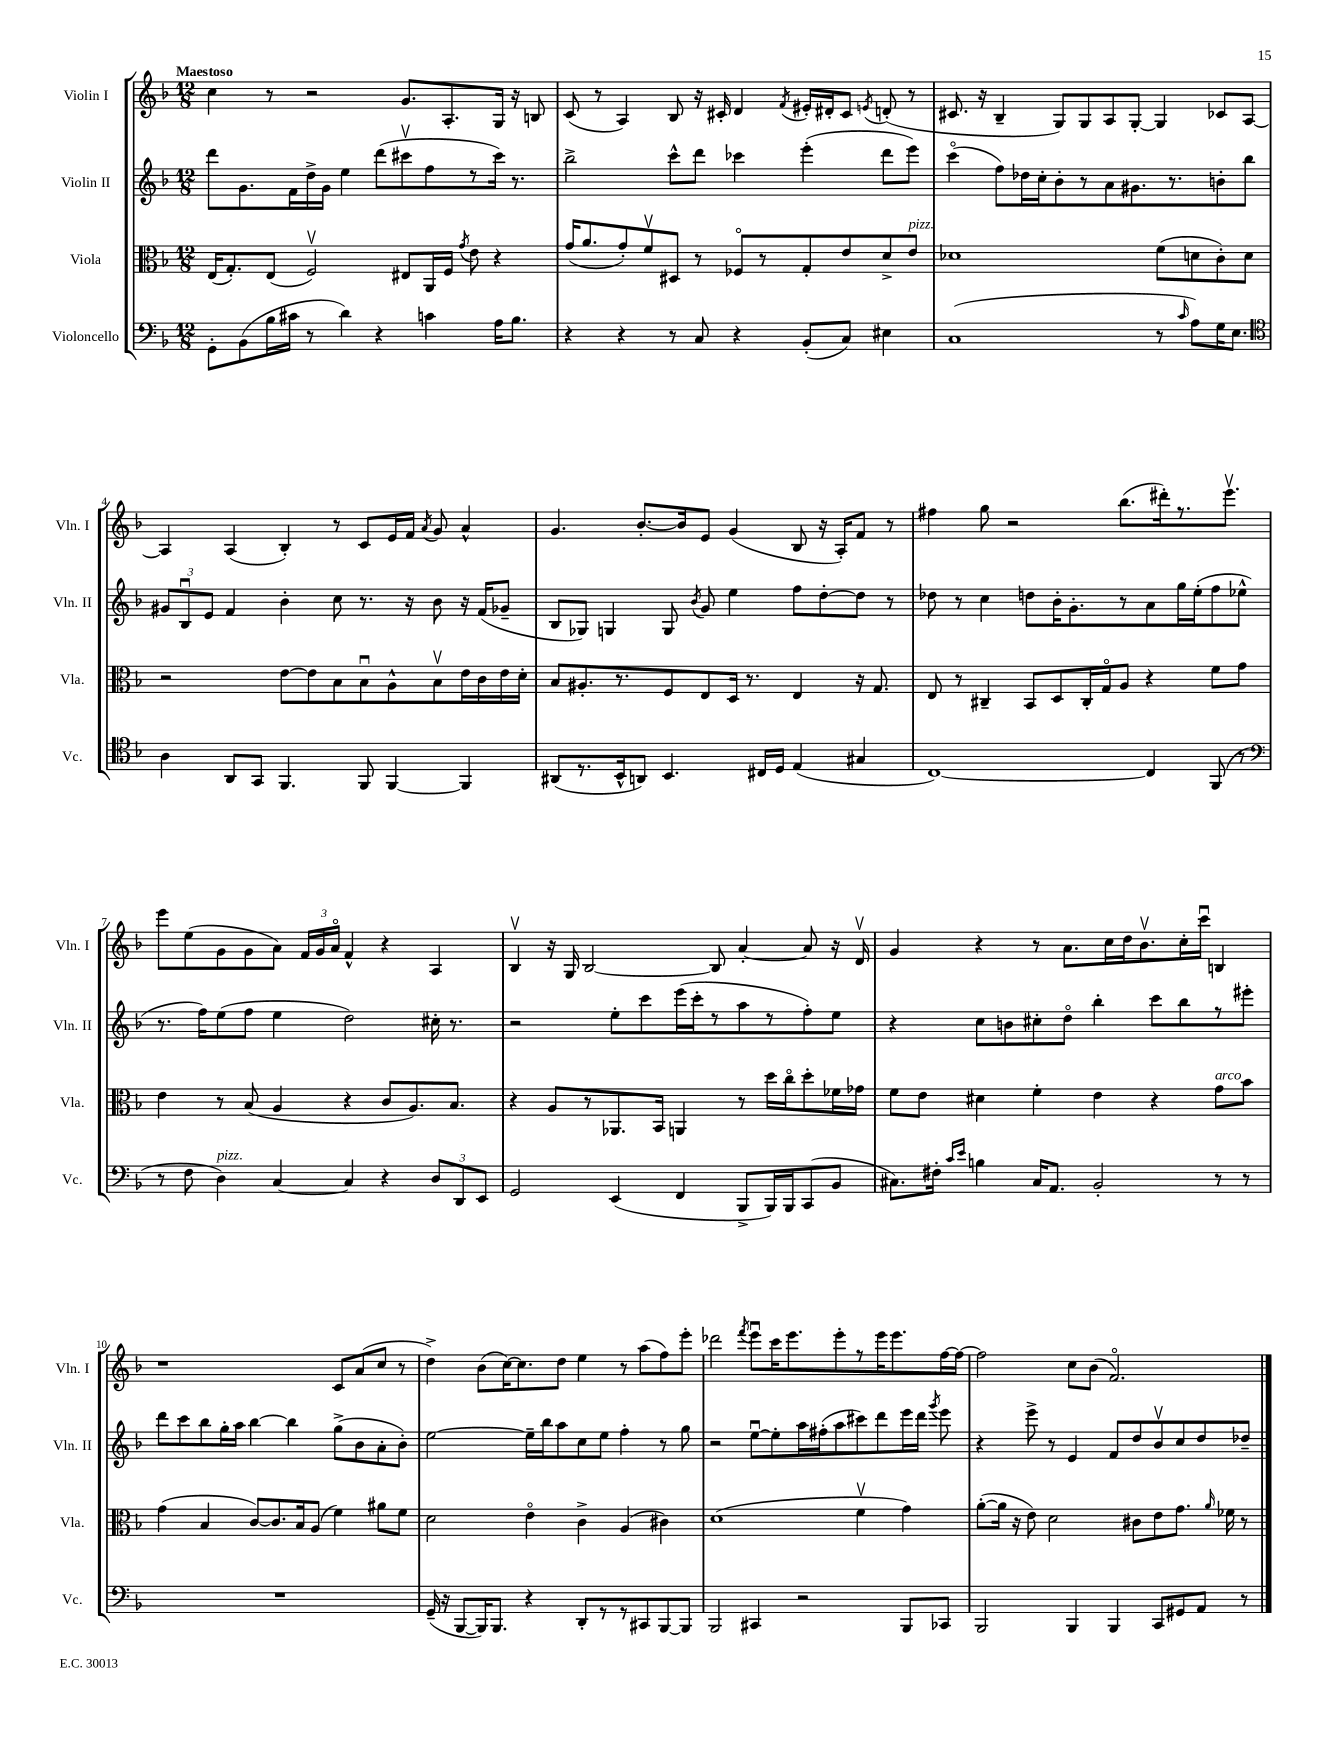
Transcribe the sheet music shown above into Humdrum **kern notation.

**kern	**kern	**kern	**kern
*staff4	*staff3	*staff2	*staff1
*clefF4	*clefC3	*clefG2	*clefG2
*k[b-]	*k[b-]	*k[b-]	*k[b-]
*M12/8	*M12/8	*M12/8	*M12/8
8GG'	(16E	8ddd	4cc
.	8.G')	.	.
(8BB-	.	8.g	.
16B-	(8E	.	8r
16c#	.	16f	.
8r	2Fv)	16dd^	2r
.	.	16g	.
4d)	.	4ee	.
4r	.	(8ddd	.
.	8E#	8ccc#v	8.g
4c	16AA	8ff	.
.	16F	.	8.A'
.	8qg	.	.
.	8e	8r	.
16A	4r	16ccc#)	16G
8.B-	.	8.r	16r
.	.	.	8B
=	=	=	=
4r	(16g	2bb-^	(8c
.	8.a	.	.
.	.	.	8r
4r	8g')	.	4A)
.	8fv	.	.
8r	8D#	8ccc^^	8B-
8C	8r	8ddd	16r
.	.	.	16c#'
4r	8F-o	4ccc-	4d
.	8r	.	.
.	.	.	8qf
(8BB-'	8G'	(4eee'	16e#'
.	.	.	16d#'
8C)	8e	.	8c#
.	.	.	8qe
4E#	8d^	8ddd	(8d'
.	8e	8eee)	8r
=	=	=	=
(1C	1d-	(4ccco	8.c#
.	.	.	16r
.	.	8ff)	4B-~
.	.	16dd-	.
.	.	16cc'	.
.	.	8b-'	8G)
.	.	8r	8G
.	.	8a	8A
.	.	8.g#	[8G'
8r	(8f	.	4G]
.	.	8.r	.
16qqc	.	.	.
8A)	8d	.	.
16G	8c')	8b'	8c-
8.E	.	.	.
.	8d	8bb-	[8A
=	=	=	=
*clefC4	*	*	*
4A	2r	12g#	4A]
.	.	12B-u	.
.	.	12e	.
8AA	.	4f	(4A
8GG	.	.	.
4.FF	[8e	4b-'	4B-')
.	8e]	.	.
.	8B-	8cc	8r
8FF	8B-u	8.r	8c
[4FF	8A^^	.	16e
.	.	16r	16f
.	.	.	8qa
.	8B-v	8b-	8g
4FF]	16e	16r	4a^^
.	16c	(16f	.
.	16e	8g-~	.
.	16d'	.	.
=	=	=	=
(8AA#	8B-	8B-	4.g
8.r	8.A#'	8G-)	.
.	.	4G	.
16BB-^^	8.r	.	.
8AA)	.	.	[8.b-'
4.BB-	8F	8G	.
.	.	.	16b-]
.	.	8qb-	.
.	8E	8g	8e
.	16D	4ee	(4g
.	8.r	.	.
16C#	.	.	.
16D	.	.	.
(4E	4E	8ff	8B-
.	.	[8dd'	16r
.	.	.	16A')
4G#	16r	8dd]	8f
.	8.G	.	.
.	.	8r	8r
=	=	=	=
[1C)	8E	8dd-	4ff#
.	8r	8r	.
.	4C#~	4cc	8gg
.	.	.	2r
.	8BB-	8dd	.
.	8D	16b-'	.
.	.	8.g'	.
.	16C#'	.	.
.	16Go	.	.
.	8A	8r	(8.bb-
4C]	4r	8a	.
.	.	.	16ddd#')
.	.	16gg	8.r
.	.	(16ee'	.
(8FF	8f	8ff	.
.	.	.	8.eeev
8r	8g	8ee-^^	.
=	=	=	=
*clefF4	*	*	*
8r	4e	8.r	8eee
8F	.	.	(8ee
.	.	16ff)	.
4D)	8r	(8ee	8g
.	(8B-	8ff	8g
[4C	4A	4ee	8a)
.	.	.	24f
.	.	.	24g
.	.	.	24ao
4C]	4r	2dd)	4f^^
4r	8c	.	4r
.	8.A)	.	.
12D	.	16cc#'	4A
.	8.B-	8.r	.
12DD	.	.	.
12EE	.	.	.
=	=	=	=
2GG	4r	2r	4B-v
.	8A	.	16r
.	.	.	16G
.	8r	.	[2B-
(4EE	8.AA-	8ee'	.
.	.	8ccc	.
.	16BB-	.	.
4FF	4AA	(16eee	.
.	.	16ccc'	.
.	.	8r	8B-]
8BBB-^	8r	8aa	[4a'
16BBB-)	16dd	8r	.
16BBB-	16cco	.	.
(8CC	8dd'	8ff')	8a]
8BB-	16f-	8ee	16r
.	16g-	.	16dv
=	=	=	=
8.C#)	8f	4r	4g
.	8e	.	.
16F#'	.	.	.
16qqc	.	.	.
16qqe	.	.	.
4B	4d#	8cc	4r
.	.	8b	.
16C#	4f'	8cc#'	8r
8.AA	.	.	.
.	.	8ddo	8.a
2BB-'	4e	4bb-'	.
.	.	.	16cc
.	.	.	16dd
.	.	.	8.b-v
.	4r	8ccc	.
.	.	8bb-	16cc'
.	.	.	16cccu
8r	8g	8r	4B
8r	8b-	8eee#'	.
=	=	=	=
1.r	(4g	8ddd	1r
.	.	8ccc	.
.	4B-	8bb-	.
.	.	16gg'	.
.	.	16aa	.
.	[8c)	[4bb-	.
.	8.c]	.	.
.	.	4bb-]	.
.	16B-	.	.
.	(8A	.	.
.	4f)	(8gg^	8c
.	.	8b-	(8a
.	8a#	8a'	8cc
.	8f	8b-')	8r
=	=	=	=
(16GG~	2d	[2ee	4dd^)
16r	.	.	.
[8BBB-	.	.	.
16BBB-])	.	.	(8b-
8.BBB-	.	.	.
.	.	.	[16cc)
.	.	.	8.cc]
4r	4eo	16ee~]	.
.	.	16bb-	.
.	.	8aa	8dd
8DD'	4c^	8cc	4ee
8r	.	8ee	.
8r	(4A	4ff'	8r
8CC#	.	.	(8aa
[8BBB-	4c#)	8r	8ff)
8BBB-]	.	8gg	8eee'
=	=	=	=
2BBB-	(1d	2r	2ddd-
.	.	.	8qfff
4CC#	.	[8eeu	8eeeu
.	.	8ee']	16ccc
.	.	.	8.eee
2r	.	16aa	.
.	.	(16ff#'	.
.	.	8aa	8eee'
.	4fv	8ccc#)	8r
.	.	8ddd	16eee
.	.	.	8.eee
8BBB-	4g)	16eee	.
.	.	16ddd	.
.	.	8qggg	.
8CC-	.	8eee	[16ff
.	.	.	16ff_
=	=	=	=
2BBB-	([8a'	4r	2ff]
.	16a]	.	.
.	16r	.	.
.	8e)	8eee^	.
.	2d	8r	.
4BBB-	.	4e	8cc
.	.	.	(8b-
4BBB-	.	8f	2.fo)
.	8c#	8dd	.
8CC	8e	8b-v	.
8GG#	8.g	8cc	.
8AA	.	8dd	.
.	16qqa	.	.
.	16f-	.	.
8r	8r	8dd-~	.
==	==	==	==
*-	*-	*-	*-
